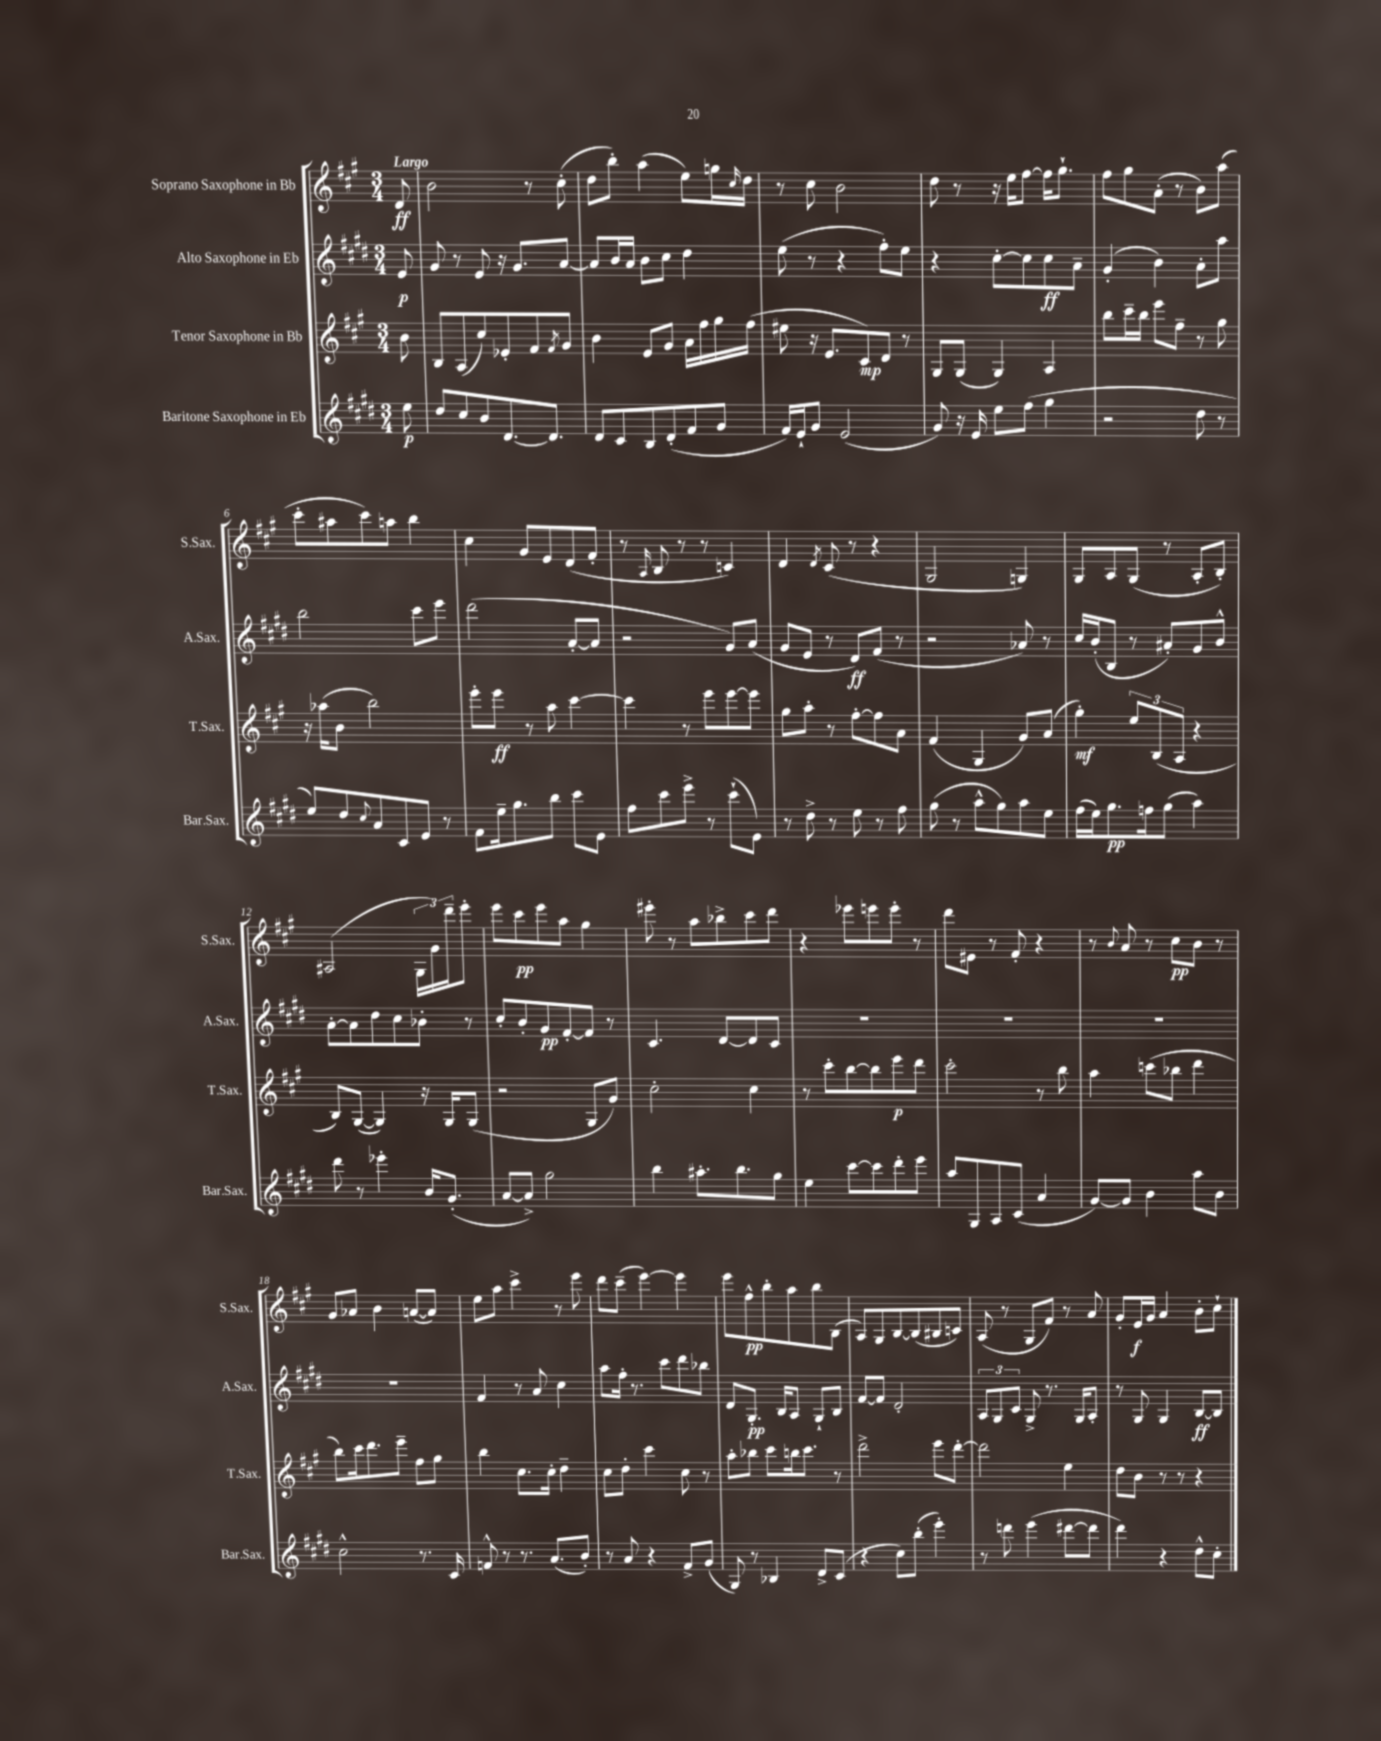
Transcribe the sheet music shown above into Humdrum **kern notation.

**kern	**dynam	**kern	**dynam	**kern	**dynam	**kern	**dynam
*part4	*part4	*part3	*part3	*part2	*part2	*part1	*part1
*staff4	*staff4	*staff3	*staff3	*staff2	*staff2	*staff1	*staff1
*I"Baritone Saxophone in Eb	*	*I"Tenor Saxophone in Bb	*	*I"Alto Saxophone in Eb	*	*I"Soprano Saxophone in Bb	*
*I'Bar.Sax.	*	*I'T.Sax.	*	*I'A.Sax.	*	*I'S.Sax.	*
*clefG2	*	*clefG2	*	*clefG2	*	*clefG2	*
*k[f#c#g#d#]	*	*k[f#c#g#]	*	*k[f#c#g#d#]	*	*k[f#c#g#]	*
*M3/4	*	*M3/4	*	*M3/4	*	*M3/4	*
=	=	=	=	=	=	=	=
!	!	!	!	!	!	!LO:TX:a:B:t=Largo	!
8ee\	p	8b\	.	8e/	p	8d/	ff
=1	=1	=1	=1	=1	=1	=1	=1
8dd#/L	.	8B/L	.	8g#/	.	2b\	.
8cc#/	.	(8A/	.	8r	.	.	.
8b/	.	8cc#/)	.	8e/	.	.	.
[8.d#/	.	8e-X'/	.	16r	.	.	.
.	.	.	.	8.g#/L	.	.	.
.	.	8f#/	.	.	.	8r	.
8.d#/J]	.	.	.	.	.	.	.
.	.	8qf#/	.	.	.	.	.
.	.	8g#/J	.	[8a/J	.	(8cc#'\	.
=2	=2	=2	=2	=2	=2	=2	=2
8d#/L	.	4b\	.	8a/L]	.	8dd\L	.
8c#/	.	.	.	16b/L	.	8bb'\J)	.
.	.	.	.	16a/JJ	.	.	.
8B/	.	8e/L	.	8b\L	.	(4aa\	.
(8d#'/	.	8g#/J	.	8cc#\J	.	.	.
8f#/	.	16a\LL	.	4dd#\	.	8ee\L)	.
.	.	16ff#\	.	.	.	.	.
8g#/J	.	16gg#\	.	.	.	16ggn\L	.
.	.	.	.	.	.	16qqcc#/	.
.	.	(16ff#\JJ	.	.	.	16dd\JJ	.
=3	=3	=3	=3	=3	=3	=3	=3
16f#/LL)	.	8ee#X\	.	(8ee\	.	8r	.
16e`/J	.	.	.	.	.	.	.
8g#/J	.	16r	.	8r	.	8cc#\	.
.	.	8.e/L	.	.	.	.	.
(2e/	.	.	.	4r	.	2b\	.
.	.	8c#/)	mp	.	.	.	.
.	.	8d/J	.	8ff#'\L)	.	.	.
.	.	8r	.	8ee\J	.	.	.
=4	=4	=4	=4	=4	=4	=4	=4
8g#/)	.	8G#/L	.	4r	.	8dd\	.
16r	.	(8G#/J	.	.	.	8r	.
16e/	.	.	.	.	.	.	.
8ee\L	.	4G#/)	.	[8cc#'\L	.	16r	.
.	.	.	.	.	.	16ee\KL	.
(8ff#\J	.	.	.	8cc#\]	.	[8ff#\J	.
4gg#\	.	4A/	.	8cc#\	ff	16ff#\KL]	.
.	.	.	.	.	.	8.gg#`\J	.
.	.	.	.	8a~\J	.	.	.
=5	=5	=5	=5	=5	=5	=5	=5
2r	.	8bb\L	.	(4g#'/	.	8ff#\L	.
.	.	16ccc#~\L	.	.	.	8gg#\	.
.	.	16bb\JJ	.	.	.	.	.
.	.	8eee\L	.	4b\)	.	(8a'\J	.
.	.	8ff#~\J	.	.	.	8r	.
8dd#\	.	8r	.	8a'\L	.	8b\L)	.
8r	.	8gg#\	.	8aa\J	.	(8aa\J	.
!!LO:LB:g=z
=6	=6	=6	=6	=6	=6	=6	=6
8ee/L)	.	16r	.	2bb\	.	8ccc#'\L	.
.	.	(16aa-X\KL	.	.	.	.	.
8dd#/	.	8b\J	.	.	.	8aa#X\	.
8qqcc#/	.	.	.	.	.	.	.
8a/	.	2bb\)	.	.	.	8ccc#\)	.
8c#/	.	.	.	.	.	8aan\J	.
8e/J	.	.	.	8ccc#\L	.	4bb\	.
8r	.	.	.	8eee\J	.	.	.
=7	=7	=7	=7	=7	=7	=7	=7
8f#\L	.	8eee'\L	.	(2ddd#\	.	4cc#\	.
16ee~\k	.	8eee\J	ff	.	.	.	.
8.gg#\	.	.	.	.	.	.	.
.	.	8r	.	.	.	8g#/L	.
8bb\J	.	8aa\	.	.	.	8e/	.
8ccc#\L	.	[4ccc#\	.	[8a'/L	.	(8d/	.
8e\J	.	.	.	8a/J]	.	8f#'/J	.
=8	=8	=8	=8	=8	=8	=8	=8
8ff#\L	.	4ccc#\]	.	2r	.	8r	.
.	.	.	.	.	.	16qqA/	.
8ccc#\	.	.	.	.	.	8B/	.
8eee^\J	.	8r	.	.	.	8r	.
8r	.	8eee\L	.	.	.	8r	.
(8ccc#`\L	.	[8eee\	.	8g#/L)	.	4cn/)	.
8e\J)	.	8eee\J]	.	(8a/J	.	.	.
=9	=9	=9	=9	=9	=9	=9	=9
8r	.	8gg#\L	.	8g#/L	.	4d/	.
8dd#^\	.	8aa'\J	.	8e/J	.	.	.
.	.	.	.	.	.	8qd/	.
8r	.	8r	.	8r	.	(8c#/	.
8ee\	.	[8ff#'\L	.	8d#/L)	ff	8r	.
8r	.	8ff#\]	.	(8f#/J	.	4r	.
8ff#\	.	8a\J	.	8r	.	.	.
=10	=10	=10	=10	=10	=10	=10	=10
(8gg#\	.	(4f#/	.	2r	.	2G#/	.
8r	.	.	.	.	.	.	.
8aa^^\L	.	4G#/	.	.	.	.	.
8gg#\)	.	.	.	.	.	.	.
8aa\	.	8g#/L)	.	8a-X/)	.	4Gn/)	.
8ee\J	.	(8a/J	.	8r	.	.	.
=11	=11	=11	=11	=11	=11	=11	=11
(16ff#\LL	.	4gg#'\)	mf	16cc#/LL	.	8G#/L	.
16ee\J)	.	.	.	(16b'/J	.	.	.
8.gg#\	pp	.	.	8B/J	.	8A/	.
.	.	12ee/L	.	8r	.	(8G#/J	.
16ffn\k	.	.	.	.	.	.	.
.	.	(12B/	.	.	.	.	.
(8gg#\J	.	.	.	8a#X'/L)	.	8r	.
.	.	12A/J	.	.	.	.	.
4aa\)	.	4r	.	8g#/	.	8A'/L	.
.	.	.	.	8b^^/J	.	8B'/J)	.
!!LO:LB:g=z
=12	=12	=12	=12	=12	=12	=12	=12
8ddd#\	.	8B/L)	.	[8a'\L	.	(2A#X/	.
8r	.	([8G#/J	.	8a\]	.	.	.
4eee-X'\	.	4G#/])	.	8dd#\	.	.	.
.	.	.	.	8cc#\	.	.	.
16b/KL	.	16r	.	8b-X'\J	.	24G#\LL	.
.	.	.	.	.	.	24g#\)	.
(8.g#'/J	.	16G#/KL	.	.	.	.	.
.	.	.	.	.	.	24ddd~\J	.
.	.	(8G#/J	.	8r	.	8eee'\J	.
=13	=13	=13	=13	=13	=13	=13	=13
[8a/L	.	2r	.	8cc#'/L	.	8eee\L	.
8a^/J])	.	.	.	8b'/	.	8ccc#\	pp
2gg#\	.	.	.	8g#/	pp	8eee\	.
.	.	.	.	[8f#'/	.	8aa\J	.
.	.	8G#/L	.	8f#/J]	.	4gg#\	.
.	.	8g#/J)	.	8r	.	.	.
=14	=14	=14	=14	=14	=14	=14	=14
4bb\	.	2cc#'\	.	4.c#/	.	8eee#X'\	.
.	.	.	.	.	.	8r	.
8.aa#X'\L	.	.	.	.	.	8aa\L	.
.	.	.	.	[8d#/L	.	8bb-X^\	.
8.bb\	.	.	.	.	.	.	.
.	.	4cc#\	.	8d#/]	.	8ccc#\	.
8gg#\J	.	.	.	8c#/J	.	8ddd\J	.
=15	=15	=15	=15	=15	=15	=15	=15
4ee\	.	8r	.	2.r	.	4r	.
.	.	8ccc#'\L	.	.	.	.	.
[8ccc#\L	.	[8bb\	.	.	.	8eee-X\L	.
8ccc#\]	.	8bb\]	.	.	.	8eeen\	.
8ddd#'\	.	8eee\	p	.	.	8eee'\J	.
8eee\J	.	8ddd\J	.	.	.	8r	.
=16	=16	=16	=16	=16	=16	=16	=16
8aa/L	.	2ccc#'\	.	2.r	.	8ddd\L	.
8G#/	.	.	.	.	.	8e#X\J	.
8A/	.	.	.	.	.	8r	.
(8c#/J	.	.	.	.	.	8f#'/	.
4a/	.	8r	.	.	.	4r	.
.	.	8bb\	.	.	.	.	.
=17	=17	=17	=17	=17	=17	=17	=17
[8g#/L)	.	4aa\	.	2.r	.	8r	.
.	.	.	.	.	.	8qqb/	.
8g#/J]	.	.	.	.	.	8a/	.
4b\	.	(8cccn\L	.	.	.	8r	.
.	.	8bb-X\J	.	.	.	8cc#\L	pp
8aa\L	.	4ddd\	.	.	.	8b\J	.
8b\J	.	.	.	.	.	8r	.
!!LO:LB:g=z
=18	=18	=18	=18	=18	=18	=18	=18
2cc#^^\	.	8bb\L)	.	2.r	.	8g#/L	.
.	.	16ccc#\k	.	.	.	8a-X/J	.
.	.	8.ddd\	.	.	.	.	.
.	.	.	.	.	.	4b\	.
.	.	8eee~\J	.	.	.	.	.
8.r	.	8ff#\L	.	.	.	([8an/L	.
.	.	8gg#\J	.	.	.	8a/J])	.
16c#/	.	.	.	.	.	.	.
=19	=19	=19	=19	=19	=19	=19	=19
8fn^^/	.	4bb\	.	4f#/	.	8ee\L	.
8r	.	.	.	.	.	8aa\J	.
8.r	.	8.cc#\L	.	8r	.	4ccc#^\	.
.	.	.	.	8a/	.	.	.
(8.a/L	.	16cc#'\Jk	.	.	.	.	.
.	.	4dd~\	.	4cc#\	.	8r	.
8b'/J)	.	.	.	.	.	8eee\	.
=20	=20	=20	=20	=20	=20	=20	=20
8r	.	8cc#\L	.	8aa\L	.	8ddd\L	.
8a/	.	8dd'\J	.	16ff#'\Jk	.	(8ccc#~\J	.
.	.	.	.	8.r	.	.	.
4r	.	4ccc#\	.	.	.	[4eee\)	.
.	.	.	.	8ccc#\L	.	.	.
8f#^/L	.	8cc#\	.	8ddd#\	.	4eee\]	.
(8g#/J	.	8r	.	8bb-X\J	.	.	.
=21	=21	=21	=21	=21	=21	=21	=21
8G#/)	.	8aa'\L	.	8d#/L	.	8eee\L	.
8r	.	8bb-X\J	.	8.G#'/J	pp	8ff#^^\	pp
4B-X/	.	8ccc#\L	.	.	.	8bb'\	.
.	.	.	.	16B/KL	.	.	.
.	.	16bbn\k	.	8A/J	.	8aa\	.
.	.	8.ccc#\J	.	.	.	.	.
8d#^/L	.	.	.	8G#`/L	.	8bb\	.
(8c#/J	.	8r	.	8B/J	.	(8B\J	.
=22	=22	=22	=22	=22	=22	=22	=22
4r	.	2ddd^\	.	[8f#/L	.	8A/L)	.
.	.	.	.	8f#/J]	.	8G#/	.
8cc#\L)	.	.	.	2d#'/	.	[8B/	.
(8bb'\J	.	.	.	.	.	(8B/]	.
4eee'\)	.	8eee\L	.	.	.	8B#X/	.
.	.	[8ddd'\J	.	.	.	8cn/J)	.
=23	=23	=23	=23	=23	=23	=23	=23
8r	.	2ddd\]	.	12A/L	.	(8A/	.
.	.	.	.	12G#/	.	.	.
8dddn\	.	.	.	.	.	8r	.
.	.	.	.	12c#/J	.	.	.
(4eee\	.	.	.	8G#^/	.	8G#/L	.
.	.	.	.	8.r	.	8f#/J)	.
[8ddd#X\L	.	4ee\	.	.	.	8r	.
.	.	.	.	16G#/KL	.	.	.
8ddd#\J]	.	.	.	8A'/J	.	8a/	.
=24	=24	=24	=24	=24	=24	=24	=24
4ddd#\)	.	8dd\L	.	8r	.	8g#'/L	.
.	.	8b\J	.	8G#/	.	16e/L	f
.	.	.	.	.	.	16g#/JJ	.
4r	.	8r	.	4G#/	.	4a/	.
.	.	8r	.	.	.	.	.
8dd#^^\L	.	4r	.	[8B/L	ff	8b'\L	.
8cc#'\J	.	.	.	8B/J]	.	8cc#`\J	.
==	==	==	==	==	==	==	==
*-	*-	*-	*-	*-	*-	*-	*-
